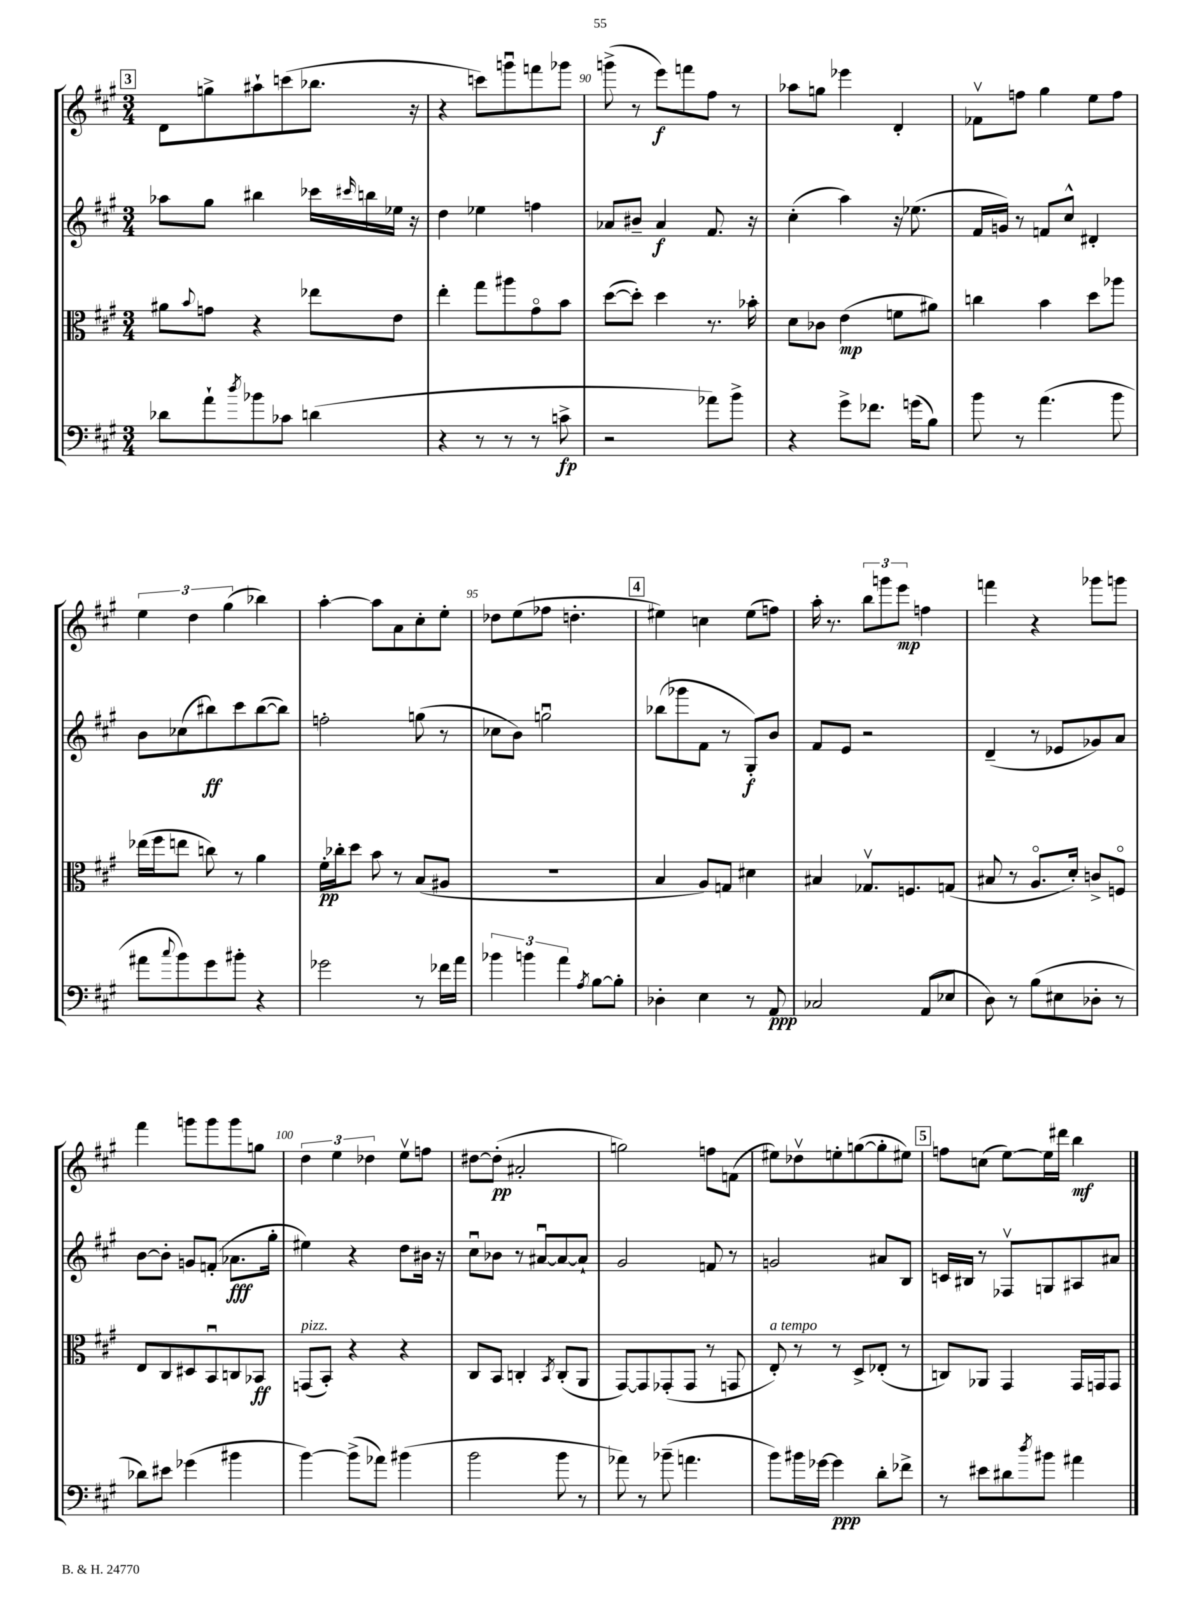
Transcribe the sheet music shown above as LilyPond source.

<<
\new StaffGroup <<
\new Staff = "s0" {
    \clef treble \key a \major \numericTimeSignature \time 3/4
    \mark \markup { \box "3" } d'8 g''8-> ais''8-! c'''8( bes''8. r16 |
    r4 c'''8) g'''8\downbow f'''8 ges'''8 |
    g'''8->( r8 e'''8\f) f'''8 fis''8 r8 |
    aes''8 g''8 ees'''4 d'4-. |
    fes'8\upbow f''8 gis''4 e''8 f''8 |
    \tuplet 3/2 { e''4 d''4 gis''4( } bes''4) |
    a''4~-. a''8 a'8 cis''8-. e''8-. |
    des''8 e''8( fes''8 d''4.-. |
    \mark \markup { \box "4" } eis''4) c''4 eis''8( f''8) |
    a''16-. r8. \tuplet 3/2 { b''8 g'''8 e'''8\mp } f''4 |
    f'''4 r4 ges'''8 g'''8 |
    fis'''4 g'''8 g'''8 g'''8 g''8 |
    \tuplet 3/2 { d''4 e''4 des''4 } e''8\upbow f''8 |
    dis''8~ dis''8-.\pp( ais'2-. |
    g''2) f''8 f'8( |
    eis''8) des''8\upbow e''8-. g''8~( g''8-. eis''8) |
    \mark \markup { \box "5" } f''8 c''8( e''8~) e''16 dis'''16 b''4\mf \bar "|." |
}
\new Staff = "s1" {
    \clef treble \key a \major \numericTimeSignature \time 3/4
    \mark \markup { \box "3" } aes''8 gis''8 bis''4 ces'''16 \grace { cis'''16 } b''16 ees''16 r16 |
    d''4 ees''4 f''4 |
    aes'8 bis'8-- aes'4\f fis'8. r16 |
    cis''4-.( a''4) r16 ees''8.( |
    fis'16 g'16) r8 f'8 cis''8-^ dis'4-. |
    b'8 ces''8( bis''8\ff) cis'''8 bis''8~( bis''8) |
    f''2-. g''8( r8 |
    ces''8 b'8) g''2\downbow |
    \mark \markup { \box "4" } bes''8( ges'''8 fis'8 r8 gis8-.\f) b'8 |
    fis'8 e'8 r2 |
    d'4--( r8 ees'8 ges'8) a'8 |
    b'8~ b'8-. g'8 f'8-.( aes'8.\fff gis''16-. |
    eis''4) r4 d''8 bis'16 r16 |
    cis''8\downbow bes'8 r8 ais'8~\downbow ais'8~ ais'8-! |
    gis'2 f'8 r8 |
    g'2 ais'8 b8 |
    \mark \markup { \box "5" } c'16 bis16 r8 fes8\upbow g8 ais8 ais'8 \bar "|." |
}
\new Staff = "s2" {
    \clef alto \key a \major \numericTimeSignature \time 3/4
    \mark \markup { \box "3" } ais'8 \appoggiatura { b'8 } g'8 r4 ees''8 e'8 |
    e''4-. gis''8 ais''8 gis'8\flageolet b'8 |
    d''8~( d''8-.) d''4 r8. bes'16-. |
    d'8 ces'8 e'4\mp( f'8 ais'8) |
    c''4 b'4 d''8 aes''8 |
    ees''16( fis''16 e''8 c''8) r8 a'4 |
    fis'16-.\pp ces''16-. d''8 b'8 r8 b8( ais8 |
    R2. |
    \mark \markup { \box "4" } b4 a8) g8 dis'4 |
    bis4 ges8.\upbow f8. g8( |
    bis8 r8 a8.\flageolet d'16-.) c'8-> f8\flageolet |
    e8 cis8 dis8 b,8\downbow c8 bes,8\ff |
    g,8^\markup { \italic "pizz." }( b,8-.) r4 r4 |
    cis8 b,8 c4-. \acciaccatura { b,8 } c8-.( a,8 |
    gis,8~) gis,8 ges,8-.( ges,8 r8 g,8 |
    e8-.^\markup { \italic "a tempo" }) r8 r8 d8-> ees8-.( r8 |
    \mark \markup { \box "5" } c8) aes,8 gis,4 gis,16 g,16 g,8 \bar "|." |
}
\new Staff = "s3" {
    \clef bass \key a \major \numericTimeSignature \time 3/4
    \mark \markup { \box "3" } des'8 a'8-! \acciaccatura { d''8 } bes'8 ces'8 d'4( |
    r4 r8 r8 r8 c'8->\fp |
    r2 aes'8) b'8-> |
    r4 gis'8-> fes'8. g'16( b8) |
    b'8 r8 a'4.( b'8 |
    ais'8 \appoggiatura { cis''8 } b'8) gis'8 bis'8-. r4 |
    ges'2 r8 fes'16 a'16 |
    \tuplet 3/2 { bes'4 b'4 a'4 } \acciaccatura { a8 } b8~ b8-. |
    \mark \markup { \box "4" } des4-. e4 r8 a,8\ppp |
    ces2 a,8( ees8 |
    d8) r8 b8( eis8 des8-. r8 |
    des'8) eis'8 ges'4( bis'4 |
    b'4~) b'8->( aes'8) bis'4( |
    b'2 b'8 r8 |
    aes'8) r8 bes'8--( a'4. |
    b'8) bis'16 ges'16~ ges'4\ppp d'8-. fes'8-> |
    \mark \markup { \box "5" } r8 eis'8 dis'8 \acciaccatura { d''8 } bis'8 ais'4 \bar "|." |
}
>>
>>
\layout { \context { \Score currentBarNumber = #88 \override BarNumber.break-visibility = ##(#f #t #t) barNumberVisibility = #(every-nth-bar-number-visible 5) } }
